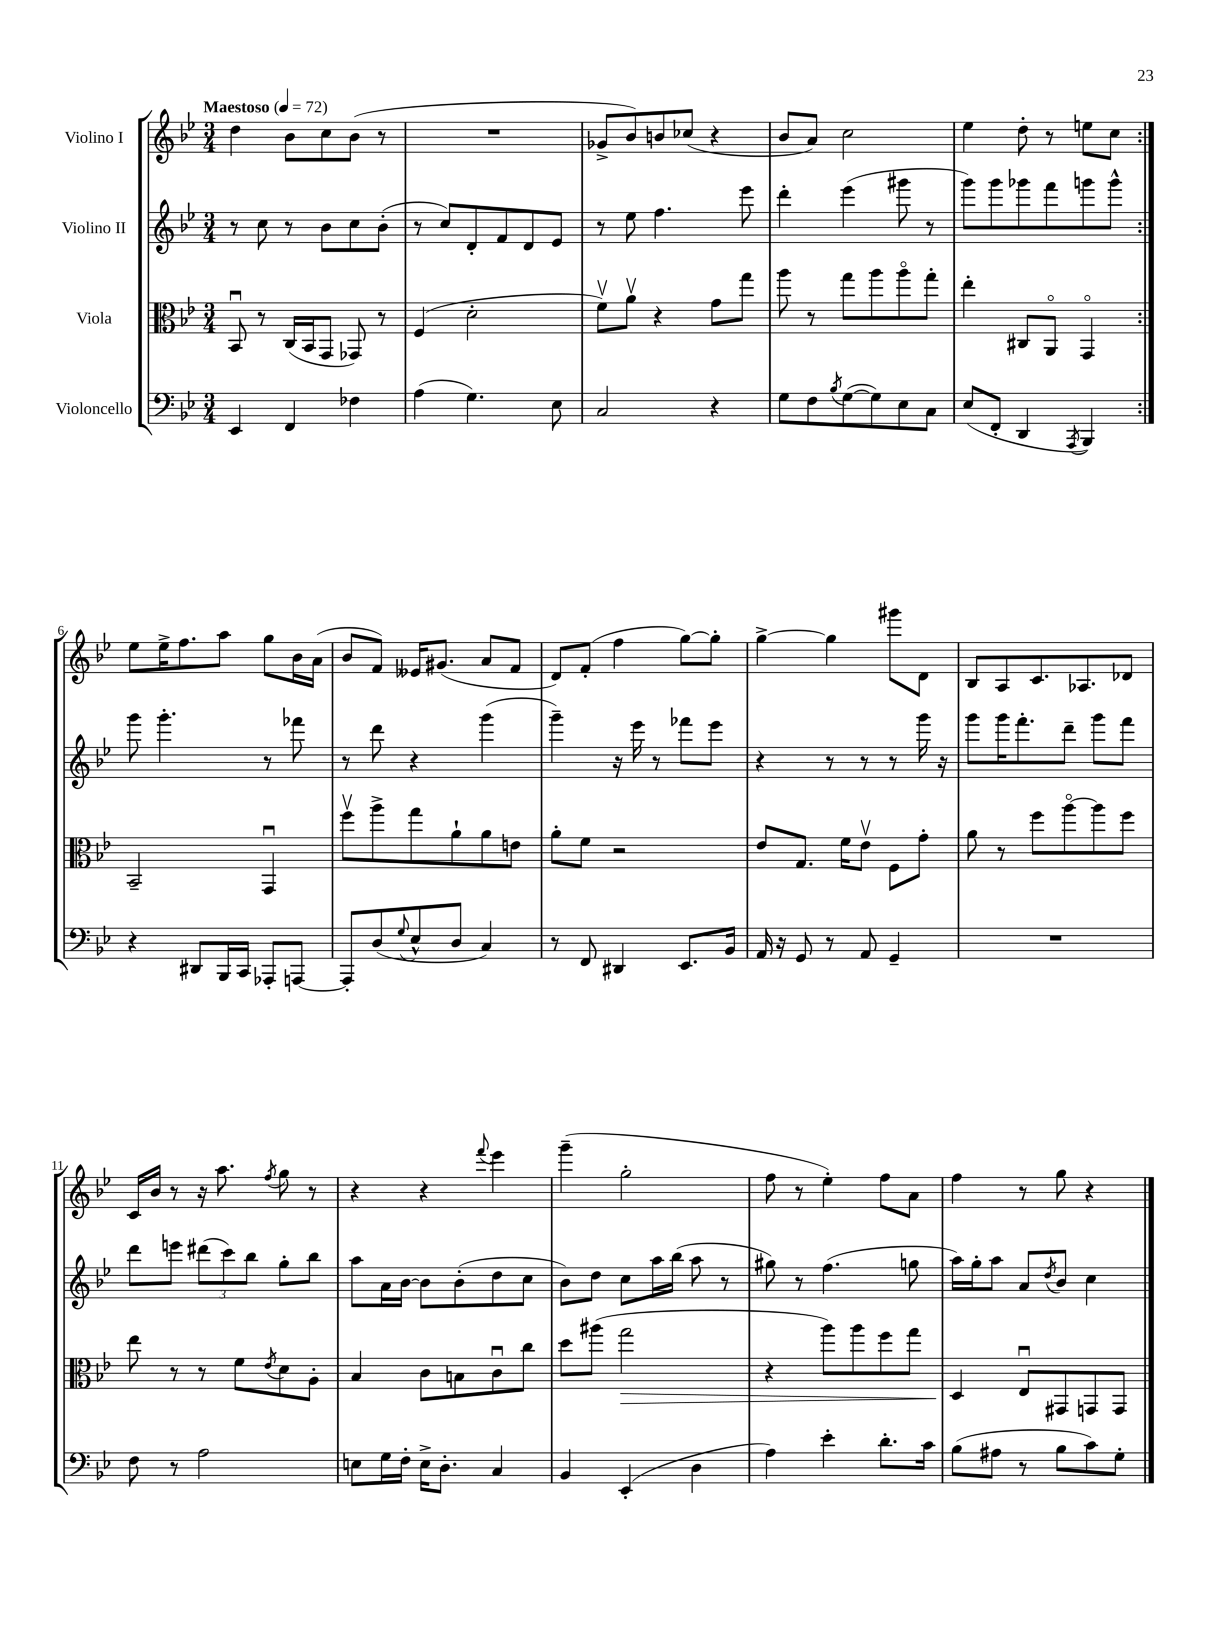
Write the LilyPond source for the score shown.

<<
\new StaffGroup <<
\new Staff = "s0" \with { instrumentName = "Violino I" } {
    \clef treble \key bes \major \numericTimeSignature \time 3/4 \tempo "Maestoso" 4 = 72
    \repeat volta 2 { d''4 bes'8 c''8 bes'8( r8 |
    R2. |
    ges'8-> bes'8) b'8 ces''8( r4 |
    bes'8 a'8) c''2 |
    ees''4 d''8-. r8 e''8 c''8 | }
    ees''8 ees''16-> f''8. a''8 g''8 bes'16 a'16( |
    bes'8 f'8) eeses'16 gis'8.( a'8 f'8 |
    d'8) f'8-.( f''4 g''8~) g''8-. |
    g''4~-> g''4 gis'''8 d'8 |
    bes8 a8 c'8. aes8. des'8 |
    c'16 bes'16 r8 r16 a''8. \acciaccatura { f''8 } g''8 r8 |
    r4 r4 \appoggiatura { f'''8 } ees'''4 |
    g'''4--( g''2-. |
    f''8 r8 ees''4-.) f''8 a'8 |
    f''4 r8 g''8 r4 \bar "|." |
}
\new Staff = "s1" \with { instrumentName = "Violino II" } {
    \clef treble \key bes \major \numericTimeSignature \time 3/4
    \repeat volta 2 { r8 c''8 r8 bes'8 c''8 bes'8-.( |
    r8 c''8) d'8-. f'8 d'8 ees'8 |
    r8 ees''8 f''4. ees'''8 |
    d'''4-. ees'''4( gis'''8 r8 |
    g'''8) g'''8 ges'''8 f'''8 g'''8 g'''8-^ | }
    g'''8 g'''4.-. r8 fes'''8 |
    r8 d'''8 r4 g'''4( |
    g'''4--) r16 ees'''16 r8 fes'''8 ees'''8 |
    r4 r8 r8 r8 g'''16 r16 |
    g'''8 g'''16 f'''8.-. d'''8-- g'''8 f'''8 |
    d'''8 e'''8 \tuplet 3/2 { dis'''8( c'''8) bes''8 } g''8-. bes''8 |
    a''8 a'16 bes'16~ bes'8 bes'8-.( d''8 c''8 |
    bes'8) d''8 c''8 a''16 bes''16( a''8 r8 |
    gis''8) r8 f''4.( g''8 |
    a''16) g''16-. a''8 a'8 \acciaccatura { d''8 } bes'8 c''4 \bar "|." |
}
\new Staff = "s2" \with { instrumentName = "Viola" } {
    \clef alto \key bes \major \numericTimeSignature \time 3/4
    \repeat volta 2 { bes,8\downbow r8 c16( bes,16 g,8 ges,8) r8 |
    f4( d'2-. |
    f'8\upbow) a'8\upbow r4 g'8 g''8 |
    a''8 r8 g''8 a''8 a''8\flageolet g''8-. |
    ees''4-. cis8 a,8\flageolet g,4\flageolet | }
    bes,2-- g,4\downbow |
    f''8\upbow a''8-> g''8 a'8-! a'8 e'8 |
    a'8-. f'8 r2 |
    ees'8 g8. f'16 ees'8\upbow f8 g'8-. |
    a'8 r8 f''8 a''8~\flageolet a''8 f''8 |
    ees''8 r8 r8 f'8 \acciaccatura { ees'8 } d'8 a8-. |
    bes4 c'8 b8 c'8\downbow c''8 |
    d''8 ais''8( g''2\> |
    r4 a''8) a''8 f''8 g''8 |
    d4\! ees8\downbow gis,8 g,8 g,8 \bar "|." |
}
\new Staff = "s3" \with { instrumentName = "Violoncello" } {
    \clef bass \key bes \major \numericTimeSignature \time 3/4
    \repeat volta 2 { ees,4 f,4 fes4 |
    a4( g4.) ees8 |
    c2 r4 |
    g8 f8 \acciaccatura { bes8 } g8~( g8) ees8 c8 |
    ees8( f,8-. d,4 \acciaccatura { a,,8 } bes,,4) | }
    r4 dis,8 bes,,16 c,16 aes,,8-. a,,8~ |
    a,,8-. d8( \appoggiatura { g8 } ees8-^ d8 c4) |
    r8 f,8 dis,4 ees,8. bes,16 |
    a,16 r16 g,8 r8 a,8 g,4-- |
    R2. |
    f8 r8 a2 |
    e8 g16 f16-. e16-> d8.-. c4 |
    bes,4 ees,4-.( d4 |
    a4) ees'4-. d'8.-. c'16 |
    bes8( ais8 r8 bes8 c'8) g8-. \bar "|." |
}
>>
>>
